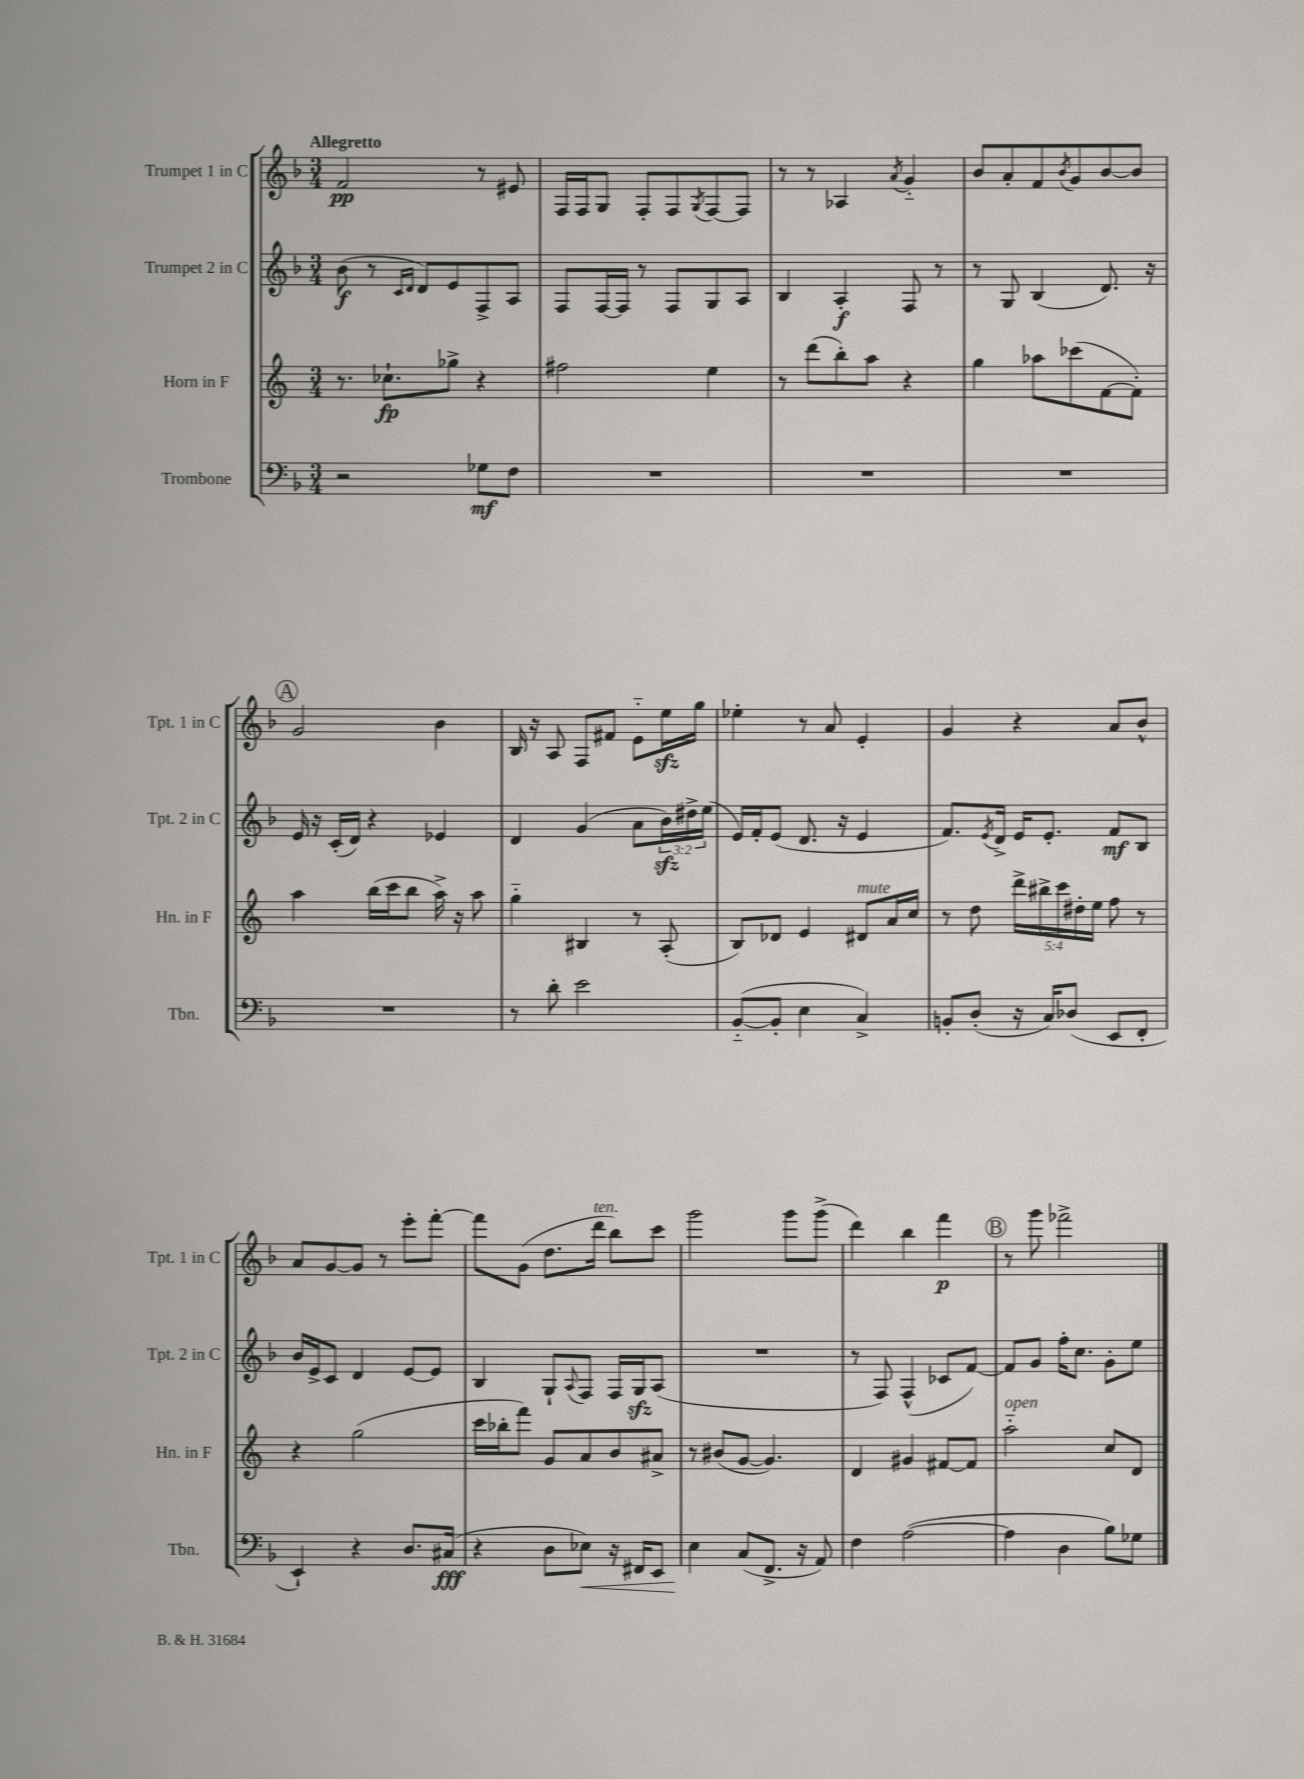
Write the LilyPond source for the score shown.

<<
\new StaffGroup <<
\new Staff = "s0" \with { instrumentName = "Trumpet 1 in C" shortInstrumentName = "Tpt. 1 in C" } {
    \clef treble \key f \major \numericTimeSignature \time 3/4 \tempo "Allegretto"
    f'2\pp r8 eis'8 |
    f16 f16 g8 f8-. f8 \acciaccatura { g8 } f8~ f8 |
    r8 r8 aes4 \acciaccatura { a'8 } g'4-_ |
    bes'8 a'8-. f'8 \acciaccatura { bes'8 } g'8 bes'8~ bes'8 |
    \mark \markup { \circle "A" } g'2 bes'4 |
    bes16 r16 a8 f8 fis'8 e'8-_ e''16\sfz g''16 |
    ees''4-. r8 a'8 e'4-. |
    g'4 r4 a'8 bes'8-^ |
    a'8 g'8~ g'8 r8 e'''8-. f'''8~-. |
    f'''8 g'8( d''8. d'''16^\markup { \italic "ten." } bes''8) c'''8 |
    g'''2 g'''8 g'''8->( |
    d'''4) bes''4 f'''4\p |
    \mark \markup { \circle "B" } r8 g'''8 fes'''2-> \bar "|." |
}
\new Staff = "s1" \with { instrumentName = "Trumpet 2 in C" shortInstrumentName = "Tpt. 2 in C" } {
    \clef treble \key f \major \numericTimeSignature \time 3/4 \override Staff.TupletNumber.text = #tuplet-number::calc-fraction-text
    bes'8\f( r8 \grace { c'16 d'16 } d'8) e'8 f8-> a8 |
    f8 f16~ f16 r8 f8 g8 a8 |
    bes4 a4-.\f f8 r8 |
    r8 g8 bes4( d'8.) r16 |
    \mark \markup { \circle "A" } e'16 r16 c'16-.( d'16) r4 ees'4 |
    d'4 g'4( a'8 \tuplet 3/2 { bes'16\sfz) dis''16-> e''16( } |
    e'16) f'16-. e'8( d'8. r16 e'4 |
    f'8.) \acciaccatura { e'8 } d'16-> e'16 e'8.-. f'8\mf bes8 |
    bes'16 e'16-> c'8 d'4 e'8~ e'8 |
    bes4 g8-! \appoggiatura { a8 } f8 f16 g16\sfz a8( |
    R2. |
    r8 f8) f4-^( ces'8 f'8~) |
    \mark \markup { \circle "B" } f'8 g'8 f''16-. c''8. g'8-. e''8 \bar "|." |
}
\new Staff = "s2" \with { instrumentName = "Horn in F" shortInstrumentName = "Hn. in F" } {
    \clef treble \key c \major \numericTimeSignature \time 3/4 \override Staff.TupletNumber.text = #tuplet-number::calc-fraction-text
    r8. ces''8.-!\fp ges''8-> r4 |
    fis''2 e''4 |
    r8 d'''8( b''8-.) a''8 r4 |
    g''4 aes''8 ces'''8( f'8~ f'8-.) |
    \mark \markup { \circle "A" } a''4 b''16( c'''16 b''8 a''16->) r16 a''8 |
    g''4-_ bis4 r8 a8-.( |
    b8) des'8 e'4 dis'8^\markup { \italic "mute" } a'16 c''16 |
    r8 d''8 \tuplet 5/4 { d'''16-> bis''16-> c'''16 dis''16-. e''16 } f''8 r8 |
    r4 g''2( |
    c'''16 bes''16-. f'''8) g'8 a'8 b'8 ais'8-> |
    r8 bis'8( g'8~ g'4.) |
    d'4 gis'4 fis'8~ fis'8 |
    \mark \markup { \circle "B" } a''2-_^\markup { \italic "open" } c''8 d'8 \bar "|." |
}
\new Staff = "s3" \with { instrumentName = "Trombone" shortInstrumentName = "Tbn." } {
    \clef bass \key f \major \numericTimeSignature \time 3/4
    r2 ges8\mf f8 |
    R2. |
    R2. |
    R2. |
    \mark \markup { \circle "A" } R2. |
    r8 d'8-. e'2 |
    bes,8~-_( bes,8-. e4 c4->) |
    b,8-. d8-.( r16 c16) des8( e,8 f,8-. |
    e,4-!) r4 d8. cis16\fff( |
    r4 d8 ees8\<) r16 fis,16 e,8 |
    e4\! c8( f,8.-> r16 a,8) |
    f4 a2~( |
    \mark \markup { \circle "B" } a4 d4 bes8) ges8 \bar "|." |
}
>>
>>
\layout { \context { \Score \remove "Bar_number_engraver" } }
